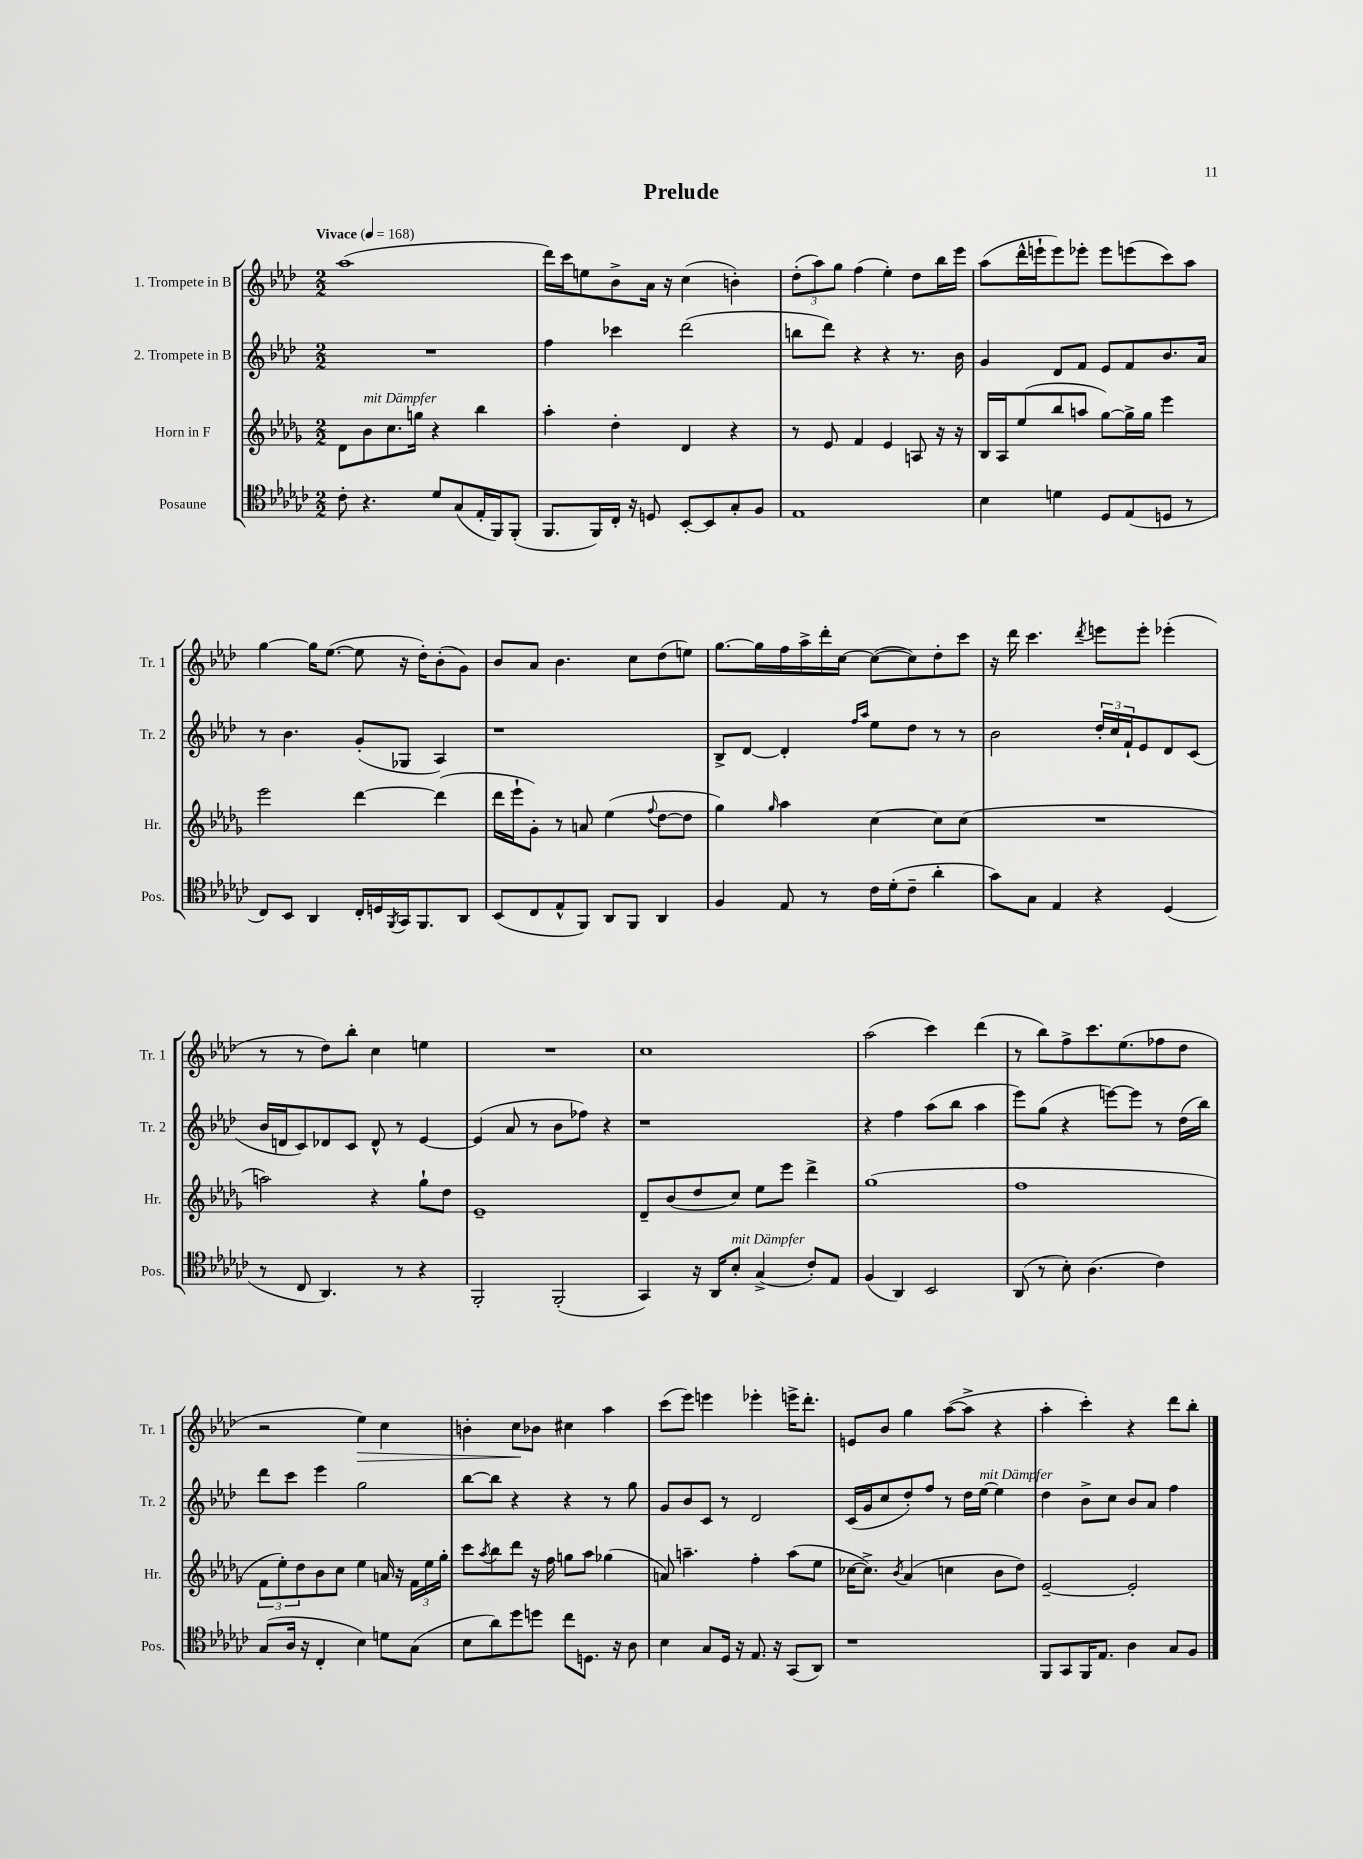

**kern	**kern	**kern	**kern	**dynam
*part4	*part3	*part2	*part1	*part1
*staff4	*staff3	*staff2	*staff1	*staff1
*I"Posaune	*I"Horn in F	*I"2. Trompete in B	*I"1. Trompete in B	*
*I'Pos.	*I'Hr.	*I'Tr. 2	*I'Tr. 1	*
*clefC4	*clefG2	*clefG2	*clefG2	*
*k[b-e-a-d-g-c-]	*k[b-e-a-d-g-]	*k[b-e-a-d-]	*k[b-e-a-d-]	*
*M2/2	*M2/2	*M2/2	*M2/2	*
*MM168	*MM168	*MM168	*MM168	*
=1	=1	=1	=1	=1
!	!	!	!LO:TX:a:B:t=Vivace	!
8c-'\	8d-\L	1r	(1aa-	.
!	!LO:TX:a:i:t=mit Dämpfer	!	!	!
4.r	8b-\	.	.	.
.	8.cc\	.	.	.
.	16ggn\Jk	.	.	.
8d-/L	4r	.	.	.
(8G-/	.	.	.	.
16E-'/L	4bb-\	.	.	.
16FF/J)	.	.	.	.
(8FF'/J	.	.	.	.
=2	=2	=2	=2	=2
8.FF/L	4aa-'\	4ff\	16ddd-\LL)	.
.	.	.	16ccc\J	.
.	.	.	8een\	.
16FF/L)	.	.	.	.
16C-'/JJ	4dd-'\	4ccc-X\	8b-^\	.
16r	.	.	.	.
8Dn/	.	.	16a-\Jk	.
.	.	.	16r	.
[8BB-'/L	4d-/	(2ddd-\	(4cc\	.
8BB-/]	.	.	.	.
8G-'/	4r	.	4bn'\)	.
8F/J	.	.	.	.
=3	=3	=3	=3	=3
1E-	8r	8bbn\L	(12dd-'\L	.
.	.	.	12aa-\)	.
.	8e-/	8ddd-\J)	.	.
.	.	.	12gg\J	.
.	4f/	4r	(4ff\	.
.	4e-/	4r	4ee-'\)	.
.	8An/	8.r	8dd-\L	.
.	16r	.	16bb-\L	.
.	16r	16b-\	16eee-\JJ	.
=4	=4	=4	=4	=4
4B-\	16B-/LL	4g/	(8aa-\L	.
.	16A-/J	.	.	.
.	(8ee-/	.	16ddd-^^\L	.
.	.	.	16eeen`\J	.
4dn\	8bb-/	8d-/L	8eee\)	.
.	8aan/J	8f/J	8eee-X'\J	.
8D-/L	[8gg-\L)	8e-/L	8eee-\L	.
(8E-/	16gg-^\L]	8f/	(8eeen\	.
.	16gg-\JJ	.	.	.
8Dn/J	4eee-\	8.b-/	8ccc\)	.
8r	.	.	8aa-\J	.
.	.	16a-/Jk	.	.
!!LO:LB:g=z
=5	=5	=5	=5	=5
8C-/L)	2eee-\	8r	[4gg\	.
8BB-/J	.	4.b-\	.	.
4AA-/	.	.	16gg\KL]	.
.	.	.	([8.ee-\J	.
16C-'/LL	[4ddd-\	(8g'/L	8ee-\]	.
16Dn/	.	.	.	.
8qFF/	.	.	.	.
16GG-/J	.	8G-X/J	16r	.
8.FF/	.	.	16dd-'\KL)	.
.	(4ddd-\]	4A-/)	(8b-'\	.
8AA-/J	.	.	8g\J)	.
=6	=6	=6	=6	=6
(8BB-/L	16ddd-\LL	1r	8b-/L	.
.	16eee-`\J	.	.	.
8C-/	8g-'\J)	.	8a-/J	.
8E-^^/	8r	.	4.b-\	.
8FF/J)	8an/	.	.	.
8AA-/L	(4ee-\	.	.	.
8FF/J	.	.	8cc\L	.
.	8qqff/	.	.	.
4AA-/	[8dd-\L	.	(8dd-\	.
.	8dd-\J]	.	8een\J)	.
=7	=7	=7	=7	=7
4F/	4gg-\)	8B-^/L	[8.gg\L	.
.	.	[8d-/J	.	.
.	.	.	16gg\L]	.
.	16qqgg-/	.	.	.
8E-/	4aa-\	4d-'/]	16ff\	.
.	.	.	16aa-^\	.
8r	.	.	16ddd-'\	.
.	.	.	[16cc\JJ	.
.	.	16qqff/LL	.	.
.	.	16qqaa-/JJ	.	.
16c-\LL	[4cc\	8ee-\L	(8cc\L_	.
(16d-'\J	.	.	.	.
8c-~\J	.	8dd-\J	8cc\])	.
4a-'\	8cc\L]	8r	8dd-'\	.
.	(8cc\J	8r	8ccc\J	.
=8	=8	=8	=8	=8
8g-\L)	1r	2b-\	16r	.
.	.	.	16ddd-\	.
8G-\J	.	.	4.ccc\	.
4E-/	.	.	.	.
.	.	.	8qddd-/	.
4r	.	24dd-'/LL	8eeen\L	.
.	.	24cc/	.	.
.	.	24f`/J	.	.
.	.	8e-/	8eee'\J	.
(4D-/	.	8d-/	(4eee-X'\	.
.	.	(8c/J	.	.
!!LO:LB:g=z
=9	=9	=9	=9	=9
8r	2aan\)	16b-/LL	8r	.
.	.	16dn/J	.	.
8C-/	.	8c/)	8r	.
4.AA-/)	.	8d-X/	8dd-\L)	.
.	.	8c/J	8bb-'\J	.
.	4r	8d-^^/	4cc\	.
8r	.	8r	.	.
4r	8gg-`\L	[4e-/	4een\	.
.	8dd-\J	.	.	.
=10	=10	=10	=10	=10
2FF'/	1e-~	(4e-/]	1r	.
.	.	8a-/	.	.
.	.	8r	.	.
(2FF'/	.	8b-\L	.	.
.	.	8ff-X\J)	.	.
.	.	4r	.	.
=11	=11	=11	=11	=11
4GG-/)	8d-~/L	1r	1cc	.
.	(8b-/	.	.	.
16r	8dd-/	.	.	.
16AA-/KL	.	.	.	.
!LO:TX:a:i:t=mit Dämpfer	!	!	!	!
8B-'/J	8cc/J)	.	.	.
(4G-^/	8ee-\L	.	.	.
.	8eee-\J	.	.	.
8c-'/L)	4ddd-^\	.	.	.
8E-/J	.	.	.	.
=12	=12	=12	=12	=12
(4F/	(1gg-	4r	(2aa-\	.
4AA-/)	.	4ff\	.	.
2BB-/	.	(8aa-\L	4ccc\)	.
.	.	8bb-\J	.	.
.	.	4aa-\	(4ddd-\	.
=13	=13	=13	=13	=13
(8AA-/	1ff	8eee-\L)	8r	.
8r	.	(8gg\J	8bb-\L)	.
8B-'\)	.	4r	8ff^\	.
(4.A-\	.	.	8.ccc\	.
.	.	[8eeen\L)	.	.
.	.	.	(8.ee-\	.
.	.	8eee\J]	.	.
4c-\)	.	8r	8ff-X\	.
.	.	(16dd-\LL	8dd-\J	.
.	.	16bb-\JJ)	.	.
!!LO:LB:g=z
=14	=14	=14	=14	=14
(8G-/L	12f\L	8ddd-\L	2r	.
.	12ee-'\)	.	.	.
16A-/Jk	.	8ccc\J	.	.
.	12dd-\	.	.	.
16r	.	.	.	.
4C-'/	8b-\	4eee-\	.	.
.	8cc\J	.	.	.
!	!	!	!	!LO:HP:b
4B-\)	4ee-\	2gg\	4ee-\)	>
8dn\L	16an/	.	4cc\	.
.	16r	.	.	.
(8G-\J	24f\LL	.	.	.
.	24ee-\	.	.	.
.	24gg-'\JJ	.	.	.
=15	=15	=15	=15	=15
8B-\L	8ccc\L	[8bb-\L	4bn'\	.
.	8qaa-/	.	.	.
8a-\)	8bb-\	8bb-\J]	.	.
8dd-\	8ddd-\J	4r	8cc\L	.
8ddn\J	16r	.	8b-X\J	]
.	16ff\	.	.	.
8cc-\L	8ggn\L	4r	4cc#X\	.
8.Dn\J	8aa-\J	.	.	.
.	(4gg-X\	8r	4aa-\	.
16r	.	.	.	.
8A-\	.	8gg\	.	.
=16	=16	=16	=16	=16
4B-\	8an/)	8g/L	(8ccc\L	.
.	4.aan~\	8b-/	8eee-\J)	.
8G-/L	.	8c/J	4eeen\	.
16D-/Jk	.	8r	.	.
16r	.	.	.	.
8.E-/	4ff'\	2d-/	4eee-X'\	.
16r	.	.	.	.
(8GG-/L	(8aa\L	.	16eeen^\KL	.
.	.	.	8.ddd-'\J	.
8AA-/J)	8ee-\J	.	.	.
=17	=17	=17	=17	=17
1r	[16cc-X\KL	(16c/LL	8en/L	.
.	8.cc-^\J])	16g/J	.	.
.	.	8cc/	8b-/J	.
.	8qb-/	.	.	.
.	(4a-/	8dd-'/)	4gg\	.
.	.	8ff/J	.	.
.	4ccn\	8r	([8aa-\L	.
.	.	16dd-\LL	8aa-^\J]	.
!	!	!LO:TX:a:i:t=mit Dämpfer	!	!
.	.	[16ee-\JJ	.	.
.	8b-\L	4ee-\]	4r	.
.	8dd-\J)	.	.	.
=18	=18	=18	=18	=18
8FF/L	[2e-~/	4dd-\	4aa-'\	.
8GG-/	.	.	.	.
16FF/K	.	8b-^\L	4ccc'\)	.
8.E-/J	.	.	.	.
.	.	8cc\J	.	.
4A-\	2e-'/]	8b-/L	4r	.
.	.	8a-/J	.	.
8G-/L	.	4ff\	8ddd-\L	.
8F/J	.	.	8bb-'\J	.
==	==	==	==	==
*-	*-	*-	*-	*-
